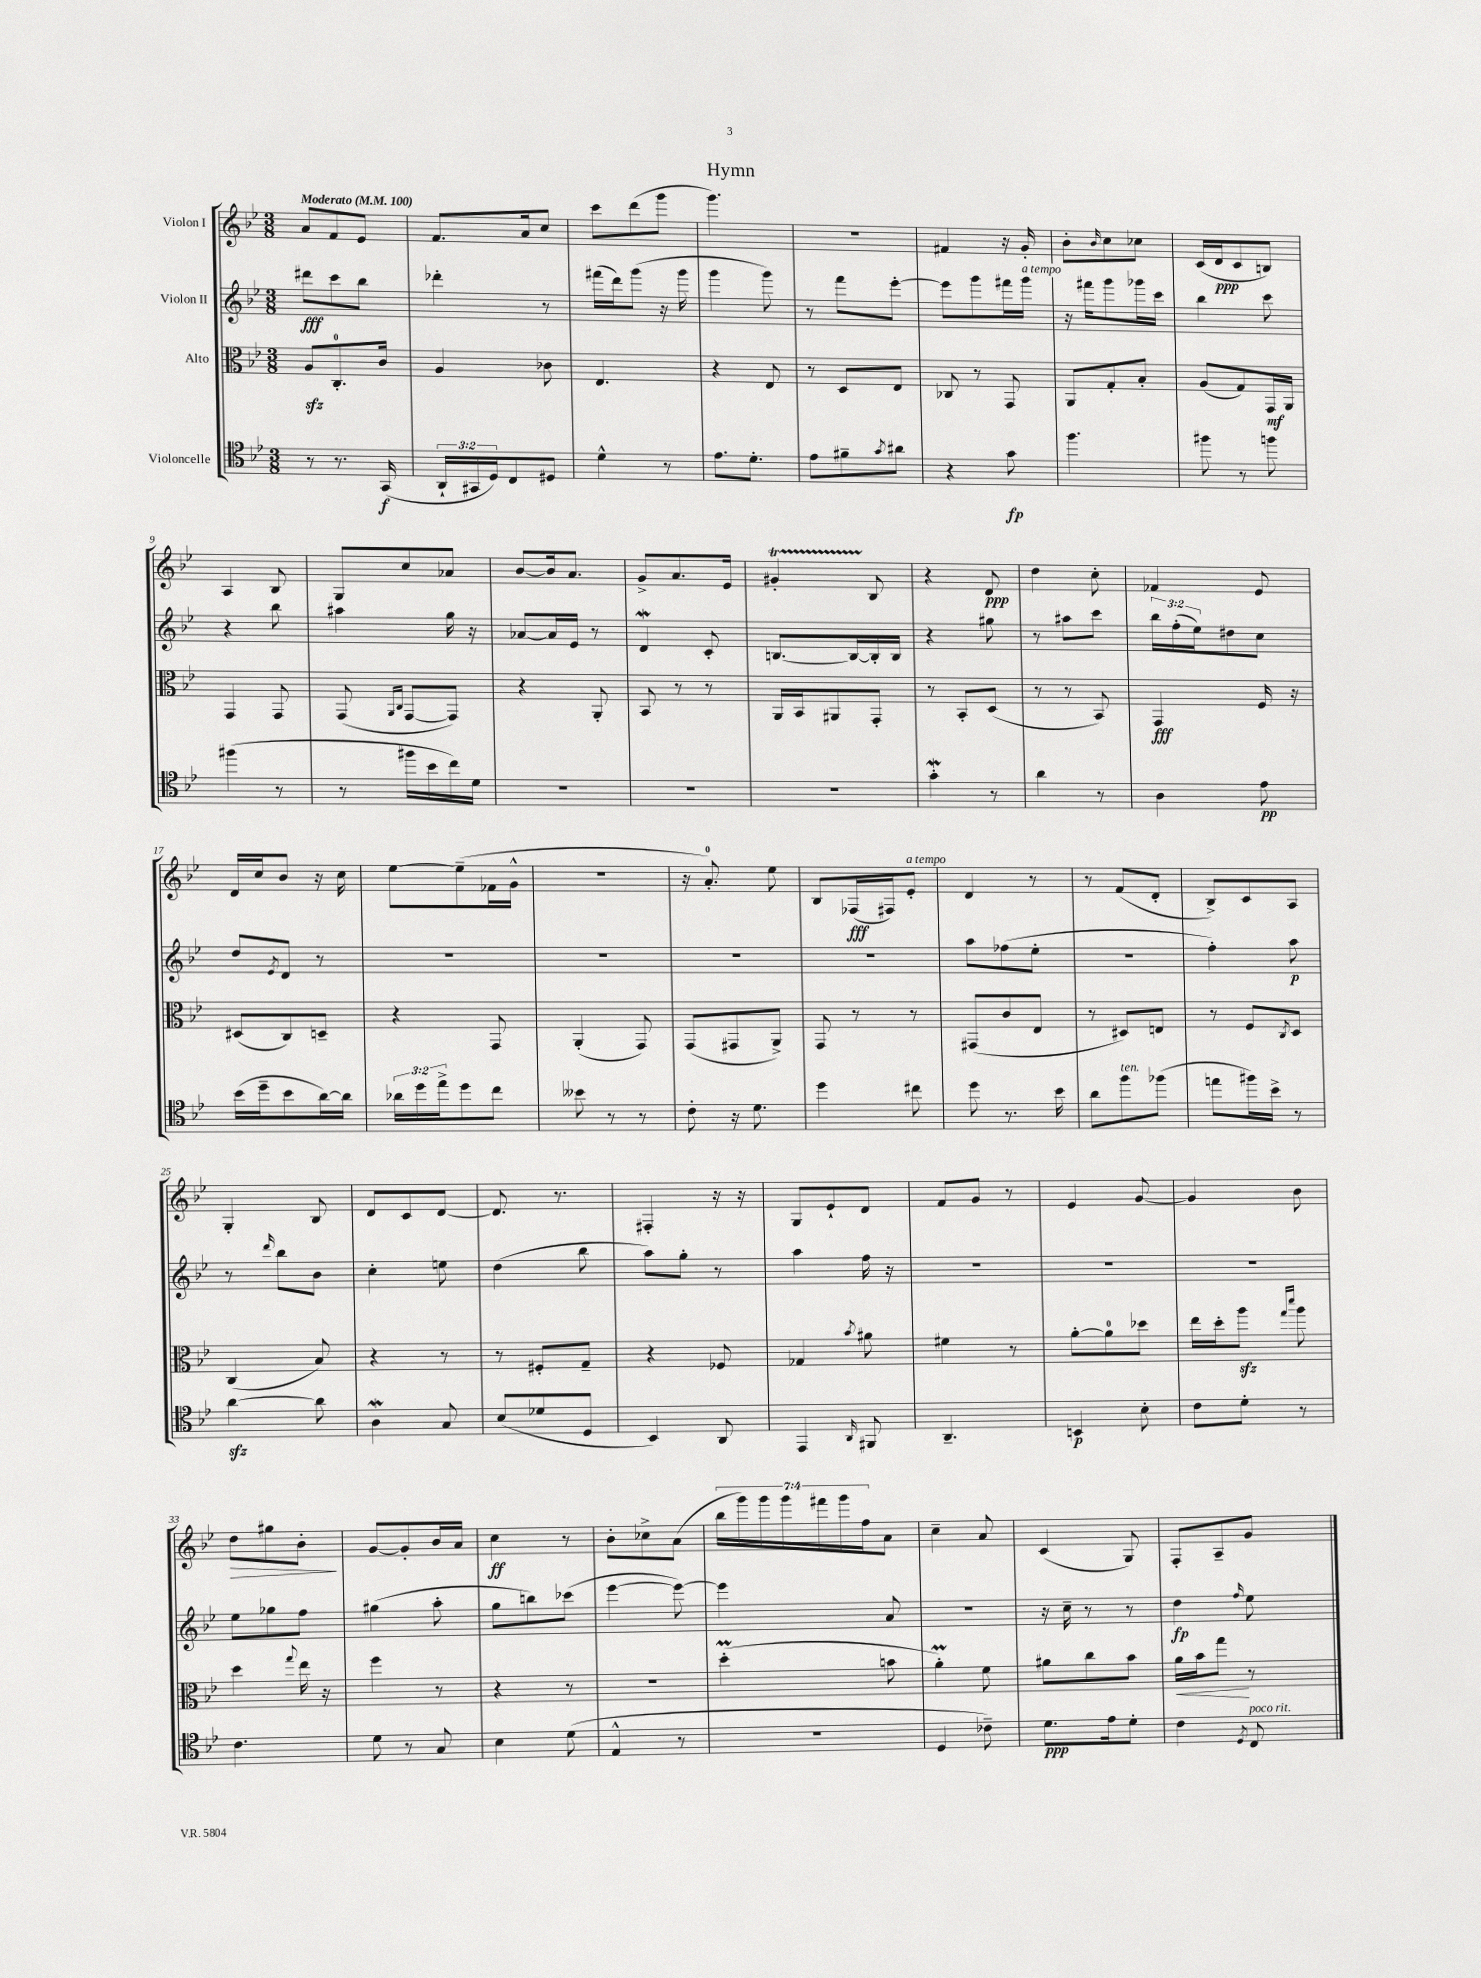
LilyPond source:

\header { title = "Hymn" }
<<
\new StaffGroup <<
\new Staff = "s0" \with { instrumentName = "Violon I" } {
    \clef treble \key bes \major \numericTimeSignature \time 3/8 \override Staff.TupletNumber.text = #tuplet-number::calc-fraction-text \tempo "Moderato" 4 = 100
    a'8 f'8 ees'8 |
    f'8. a'16 c''8 |
    c'''8 d'''8( g'''8 |
    g'''4.) |
    R4. |
    fis'4 r16 g'16-. |
    bes'8-. \grace { bes'16 } c''8 ces''8 |
    c'16( d'16\ppp c'8 b8) |
    a4 bes8 |
    g8 c''8 aes'8 |
    bes'8~ bes'16 a'8. |
    g'8-> a'8. ees'16 |
    gis'4-.\startTrillSpan bes8\stopTrillSpan |
    r4 d'8\ppp |
    d''4 c''8-. |
    fes'4 ees'8 |
    d'16 c''16 bes'8 r16 c''16 |
    ees''8~ ees''8--( fes'16 g'16-^ |
    R4. |
    r16 a'8.-0-.) ees''8 |
    bes8 fes16\fff( fis16) ees'8-.^\markup { \italic "a tempo" } |
    d'4 r8 |
    r8 f'8( d'8-. |
    bes8->) c'8 a8 |
    g4-. bes8 |
    d'8 c'8 d'8~ |
    d'8. r8. |
    fis4-. r16 r16 |
    g8 ees'8-! d'8 |
    f'8 g'8 r8 |
    ees'4 g'8~ |
    g'4 bes'8 |
    d''8\> gis''8 bes'8-.\! |
    g'8~ g'8-. bes'16 a'16 |
    c''4\ff r8 |
    bes'8-. ces''8-> a'8( |
    \tuplet 7/4 { bes''16 g'''16) g'''16 g'''16 fis'''16 g'''16 f''16 } a'8 |
    c''4-- a'8 |
    c'4( g8) |
    f8-. a8-- g'8 \bar "|." |
}
\new Staff = "s1" \with { instrumentName = "Violon II" } {
    \clef treble \key bes \major \numericTimeSignature \time 3/8 \override Staff.TupletNumber.text = #tuplet-number::calc-fraction-text
    dis'''8\fff c'''8 bes''8 |
    des'''4-. r8 |
    fis'''16( d'''16) g'''8( r16 g'''16 |
    g'''4 g'''8) |
    r8 f'''8 ees'''8~-. |
    ees'''8 g'''8 fis'''16 g'''16^\markup { \italic "a tempo" } |
    r16 fis'''16 g'''8 ges'''16 c'''16 |
    bes''4 c'''8 |
    r4 bes''8 |
    ais''4 g''16 r16 |
    aes'8~ aes'16 ees'16 r8 |
    d'4\mordent c'8-. |
    b8.~ b16~ b16-. b16 |
    r4 gis''8 |
    r8 ais''8 c'''8 |
    \tuplet 3/2 { bes''16 f''16-.( ees''16) } dis''8 c''8 |
    d''8 \acciaccatura { ees'8 } d'8 r8 |
    R4. |
    R4. |
    R4. |
    R4. |
    a''8 fes''8( ees''8-. |
    R4. |
    f''4-.) a''8\p |
    r8 \grace { d'''16 } bes''8 bes'8 |
    c''4-. e''8 |
    d''4( bes''8 |
    a''8) g''8-. r8 |
    a''4 f''16 r16 |
    R4. |
    R4. |
    R4. |
    ees''8 ges''8 f''8 |
    gis''4( a''8-. |
    g''8 b''8) ces'''8( |
    ees'''4~ ees'''8~) |
    ees'''4 a'8 |
    R4. |
    r16 c''16-- r8 r8 |
    d''4\fp \grace { f''16 } ees''8 \bar "|." |
}
\new Staff = "s2" \with { instrumentName = "Alto" } {
    \clef alto \key bes \major \numericTimeSignature \time 3/8
    a8\sfz c8.-0-. c'16 |
    a4 ces'8 |
    ees4. |
    r4 ees8 |
    r8 d8 ees8 |
    ces8 r8 g,8 |
    a,8 g8-. bes8-. |
    a8( g8) g,16\mf a,16 |
    g,4 g,8 |
    g,8( \grace { a,16 c16 } g,8~ g,8) |
    r4 a,8-. |
    bes,8 r8 r8 |
    a,16 bes,16 ais,8 g,8-. |
    r8 bes,8-. d8( |
    r8 r8 bes,8) |
    g,4\fff f16 r16 |
    dis8( c8) d8-- |
    r4 g,8 |
    a,4-.( g,8) |
    g,8( gis,8 a,8->) |
    g,8 r8 r8 |
    gis,8( c'8 ees8 |
    r8 dis8) e8 |
    r8 f8 \acciaccatura { c8 } d8 |
    c4( bes8) |
    r4 r8 |
    r8 fis8-. g8-- |
    r4 fes8 |
    ges4 \acciaccatura { bes'8 } ais'8 |
    fis'4 r8 |
    a'8~-. a'8-0 des''8 |
    ees''16 d''16-. a''8\sfz \grace { g''16 d'''16 } a''8 |
    d''4 \appoggiatura { g''8 } ees''16 r16 |
    f''4 r8 |
    r4 r8 |
    R4. |
    d''4-.\prall( b'8 |
    a'4-.\prall) f'8 |
    ais'8 c''8 bes'8 |
    a'16\< bes'16 g''8\! r8 \bar "|." |
}
\new Staff = "s3" \with { instrumentName = "Violoncelle" } {
    \clef tenor \key bes \major \numericTimeSignature \time 3/8 \override Staff.TupletNumber.text = #tuplet-number::calc-fraction-text
    r8 r8. g,16\f( |
    \tuplet 3/2 { a,16-! gis,16 d16) } c8 dis8 |
    d'4-^ r8 |
    ees'8. d'8.-. |
    ees'8 fis'8-- \acciaccatura { g'8 } ais'8 |
    r4 g'8\fp |
    f''4. |
    fis''8 r8 f''8 |
    fis''4( r8 |
    r8 fis''16 bes'16 c''16) d'16 |
    R4. |
    R4. |
    R4. |
    g'4-.\mordent r8 |
    a'4 r8 |
    a4 ees'8\pp |
    bes'16( d''16-- bes'8 a'16~) a'16 |
    \tuplet 3/2 { aes'16 d''16 ees''16-> } d''8 c''8 |
    beses'8 r8 r8 |
    c'8-. r16 d'8. |
    d''4 cis''8 |
    d''8 r8. bes'16 |
    a'8 f''8^\markup { \italic "ten." } fes''8( |
    e''8 fis''16) bes'16-> r8 |
    a'4~\sfz a'8 |
    a4\mordent g8 |
    bes8( des'8 d8 |
    bes,4) a,8 |
    ees,4 \grace { a,16 } fis,8 |
    a,4.-- |
    b,4\p bes8-. |
    c'8 d'8-. r8 |
    c'4. |
    d'8 r8 g8 |
    bes4 d'8( |
    ees4-^ r8 |
    R4. |
    d4 ces'8--) |
    d'8.\ppp ees'16 d'8-. |
    c'4 \acciaccatura { d8 } c8^\markup { \italic "poco rit." } \bar "|." |
}
>>
>>
